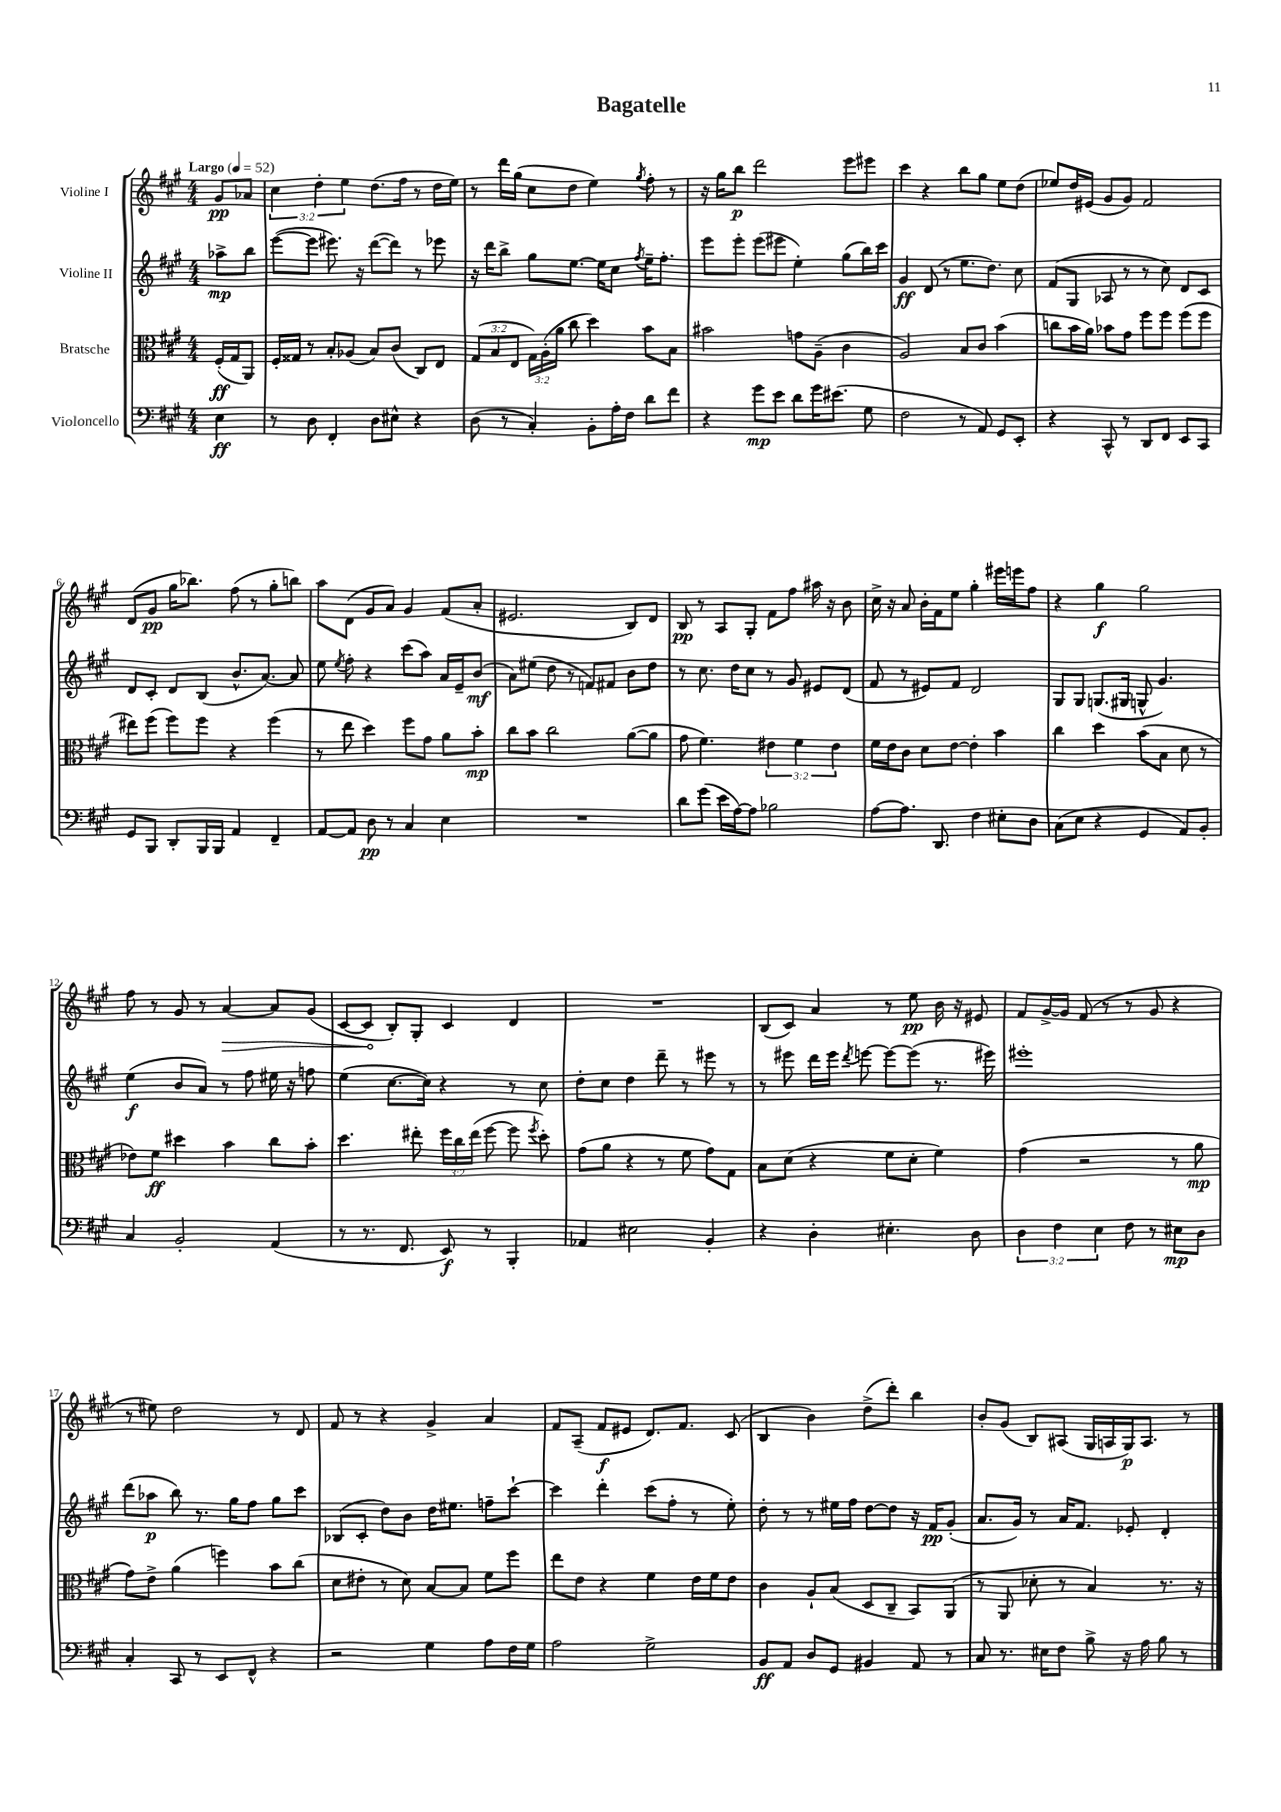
\header { title = "Bagatelle" }
<<
\new StaffGroup <<
\new Staff = "s0" \with { instrumentName = "Violine I" } {
    \clef treble \key a \major \numericTimeSignature \time 4/4 \override Staff.TupletNumber.text = #tuplet-number::calc-fraction-text \partial 4 \tempo "Largo" 4 = 52
    \autoBeamOff gis'8[\pp aes'8] |
    \tuplet 3/2 { cis''4 d''4-. e''4 } d''8.[( fis''16] r8 d''16[ e''16]) |
    r8 d'''16[ gis''16]( cis''8[ d''8] e''4) \acciaccatura { gis''8 } fis''8-. r8 |
    r16 gis''16[ b''8]\p d'''2 e'''8[ eis'''8] |
    cis'''4 r4 b''8[ gis''8] e''8[ d''8]( |
    ees''8[) d''16 eis'16]( gis'8[ gis'8]) fis'2 |
    d'8[( gis'8]\pp gis''16[ bes''8.]) fis''8( r8 gis''8[-. b''8]) |
    a''8[ d'8]( gis'8[ a'8]) gis'4 fis'8[( a'8]-. |
    eis'2. b8[) d'8] |
    b8\pp r8 a8[ gis8]-. fis'8[ fis''8] ais''16 r16 b'8 |
    cis''16-> r16 a'8 b'16[-. fis'16 e''8] gis''4-. eis'''16[ e'''16 fis''8] |
    r4 gis''4\f gis''2 |
    fis''8 r8 gis'8 r8 \once \override Hairpin.circled-tip = ##t a'4~\> a'8[ gis'8]( |
    cis'8[~ cis'8]\! b8[-.) gis8]-. cis'4 d'4 |
    R1 |
    b8[( cis'8]) a'4 r8 e''8\pp b'16 r16 eis'8 |
    fis'8[ gis'16~-> gis'16] fis'8( r8 r8 gis'8 r4 |
    r8 eis''8) d''2 r8 d'8 |
    fis'8 r8 r4 gis'4-> a'4 |
    fis'8[ a8]--( fis'8[\f eis'8] d'8.[) fis'8.] cis'8( |
    b4 b'4) d''8[->( d'''8]-.) b''4 |
    b'8[-. gis'8]( b8[) ais8]( gis16[ a16 gis16\p) a8.] r8 \bar "|." |
}
\new Staff = "s1" \with { instrumentName = "Violine II" } {
    \clef treble \key a \major \numericTimeSignature \time 4/4 \partial 4
    \autoBeamOff aes''8[->\mp b''8] |
    e'''8[~( e'''8] eis'''8.) r16 d'''8[~( d'''8]) r8 ees'''8 |
    r16 d'''16[ b''8]-> gis''8[ e''8.]~ e''16[ cis''8] \acciaccatura { fis''8 } e''16[-- fis''8.]-. |
    e'''8[ e'''8]-. e'''8[( eis'''8] e''4-.) gis''8[( b''16) cis'''16] |
    gis'4\ff d'8( r8 e''8.[ d''8.]) cis''8 |
    fis'8[( gis8] aes8 r8 r8 cis''8) d'8[ cis'8] |
    d'8[ cis'8]-. d'8[ b8]( b'8.[-^ a'8.]~) a'8 |
    e''8 \acciaccatura { e''8 } fis''8-. r4 cis'''8[( a''8]) a'16[ e'16-- b'8]\mf( |
    a'8[) eis''8]( d''8 r8 f'8[) fis'8] b'8[ d''8] |
    r8 cis''8. d''16[ cis''8] r8 gis'8 eis'8[ d'8]( |
    fis'8 r8 eis'8[) fis'8] d'2 |
    gis8[ gis8] g8.[( gis16] g8-^ gis'4.) |
    e''4\f( b'8[ a'8]) r8 fis''8 eis''16 r16 f''8 |
    e''4( cis''8.[~ cis''16]) r4 r8 cis''8 |
    d''8[-. cis''8] d''4 d'''8-- r8 eis'''8 r8 |
    r8 eis'''8 d'''16[ eis'''16] \acciaccatura { d'''8 } e'''8~ e'''8[~ e'''8]( r8. eis'''16) |
    eis'''1-. |
    d'''8[( aes''8]\p b''8) r8. gis''16[ fis''8] gis''8[ cis'''8] |
    bes8[( cis'8]-. d''8[) b'8] d''16[ eis''8.] f''8[-- cis'''8]~-! |
    cis'''4 d'''4-. cis'''8[( fis''8]-. r8 e''8-.) |
    d''8-. r8 r8 eis''16[ fis''16] d''8[~ d''8] r16 fis'16[\pp gis'8]-.( |
    a'8.[ gis'16]) r8 a'16[ fis'8.] ees'8-. d'4-. \bar "|." |
}
\new Staff = "s2" \with { instrumentName = "Bratsche" } {
    \clef alto \key a \major \numericTimeSignature \time 4/4 \override Staff.TupletNumber.text = #tuplet-number::calc-fraction-text \partial 4
    \autoBeamOff fis16[-.\ff( gis16 a,8]) |
    fis16[-. gisis16] r8 b8[-. aes8]( b8[) cis'8]( cis8[) e8] |
    \tuplet 3/2 { gis8[( b8 e8] } \tuplet 3/2 { gis16[) a16-.( a'16] } cis''8 d''4) b'8[ b8] |
    bis'2 g'8[ a8]--( cis'4 |
    a2) b8[ cis'8] b'4( |
    c''8[ b'16 a'16]) bes'8[ gis'8] fis''8[ fis''8] fis''8[( fis''8] |
    eis''8[) fis''8]( fis''8[) fis''8] r4 fis''4( |
    r8 e''8 d''4) fis''8[ gis'8] a'8[ b'8]-.\mp |
    cis''8[ b'8] cis''2 a'8[~( a'8] |
    gis'8 fis'4.) \tuplet 3/2 { eis'4 fis'4 eis'4 } |
    fis'16[ e'16 cis'8] d'8[ e'8]~ e'4-. b'4 |
    cis''4 d''4 b'8[( b8] d'8 r8 |
    ees'8[) fis'8]\ff dis''4 b'4 cis''8[ b'8]-. |
    d''4. eis''8-. \tuplet 3/2 { fis''16[ cis''16 eis''16]( } fis''8~ fis''8 \acciaccatura { fis''8 } d''8-.) |
    gis'8[( a'8] r4 r8 fis'8 gis'8[) gis8] |
    b8[ d'8]( r4 fis'8[ d'8]-. fis'4) |
    gis'4( r2 r8 a'8\mp |
    gis'8[) e'8]-> a'4( f''4) b'8[ cis''8]( |
    d'8[ eis'8]-. r8 d'8) b8[~ b8] fis'8[ fis''8] |
    e''8[ e'8] r4 fis'4 e'16[ fis'16 e'8] |
    cis'4 a8[-! b8]( d8[ cis8]-- b,8[) a,8]( |
    r8 a,8 des'8-. r8 b4) r8. r16 \bar "|." |
}
\new Staff = "s3" \with { instrumentName = "Violoncello" } {
    \clef bass \key a \major \numericTimeSignature \time 4/4 \override Staff.TupletNumber.text = #tuplet-number::calc-fraction-text \partial 4
    \autoBeamOff e4\ff |
    r8 d8 fis,4-. d8[ eis8]-^ r4 |
    d8( r8 cis4-.) b,8[-. a16-. fis16] d'8[ fis'8] |
    r4 gis'8[\mp e'8] d'8[ gis'16 eis'8.]( gis8 |
    fis2 r8 a,8) gis,8[ e,8]-. |
    r4 cis,8-^ r8 d,8[ fis,8] e,8[ cis,8] |
    gis,8[ b,,8] d,8[-. b,,16 b,,16] a,4 fis,4-- |
    a,8[~ a,8] d8\pp r8 cis4 e4 |
    R1 |
    d'8[ gis'8]( e'16[ a16~) a8] bes2 |
    a8[~ a8.] d,8. fis4 eis8[-. d8] |
    cis8[( e8] r4 gis,4 a,8[) b,8]-. |
    cis4 b,2-. a,4( |
    r8 r8. fis,8. e,8\f) r8 b,,4-. |
    aes,4 eis2 b,4-. |
    r4 d4-. eis4.-. d8 |
    \tuplet 3/2 { d4 fis4 e4 } fis8 r8 eis8[\mp d8] |
    cis4-. cis,8 r8 e,8[ fis,8]-^ r4 |
    r2 gis4 a8[ fis16 gis16] |
    a2 gis2-> |
    b,8[\ff a,8] d8[ gis,8] bis,4 a,8 r8 |
    cis8 r8. eis16[ fis8] b8-> r16 a16 b8 r8 \bar "|." |
}
>>
>>
